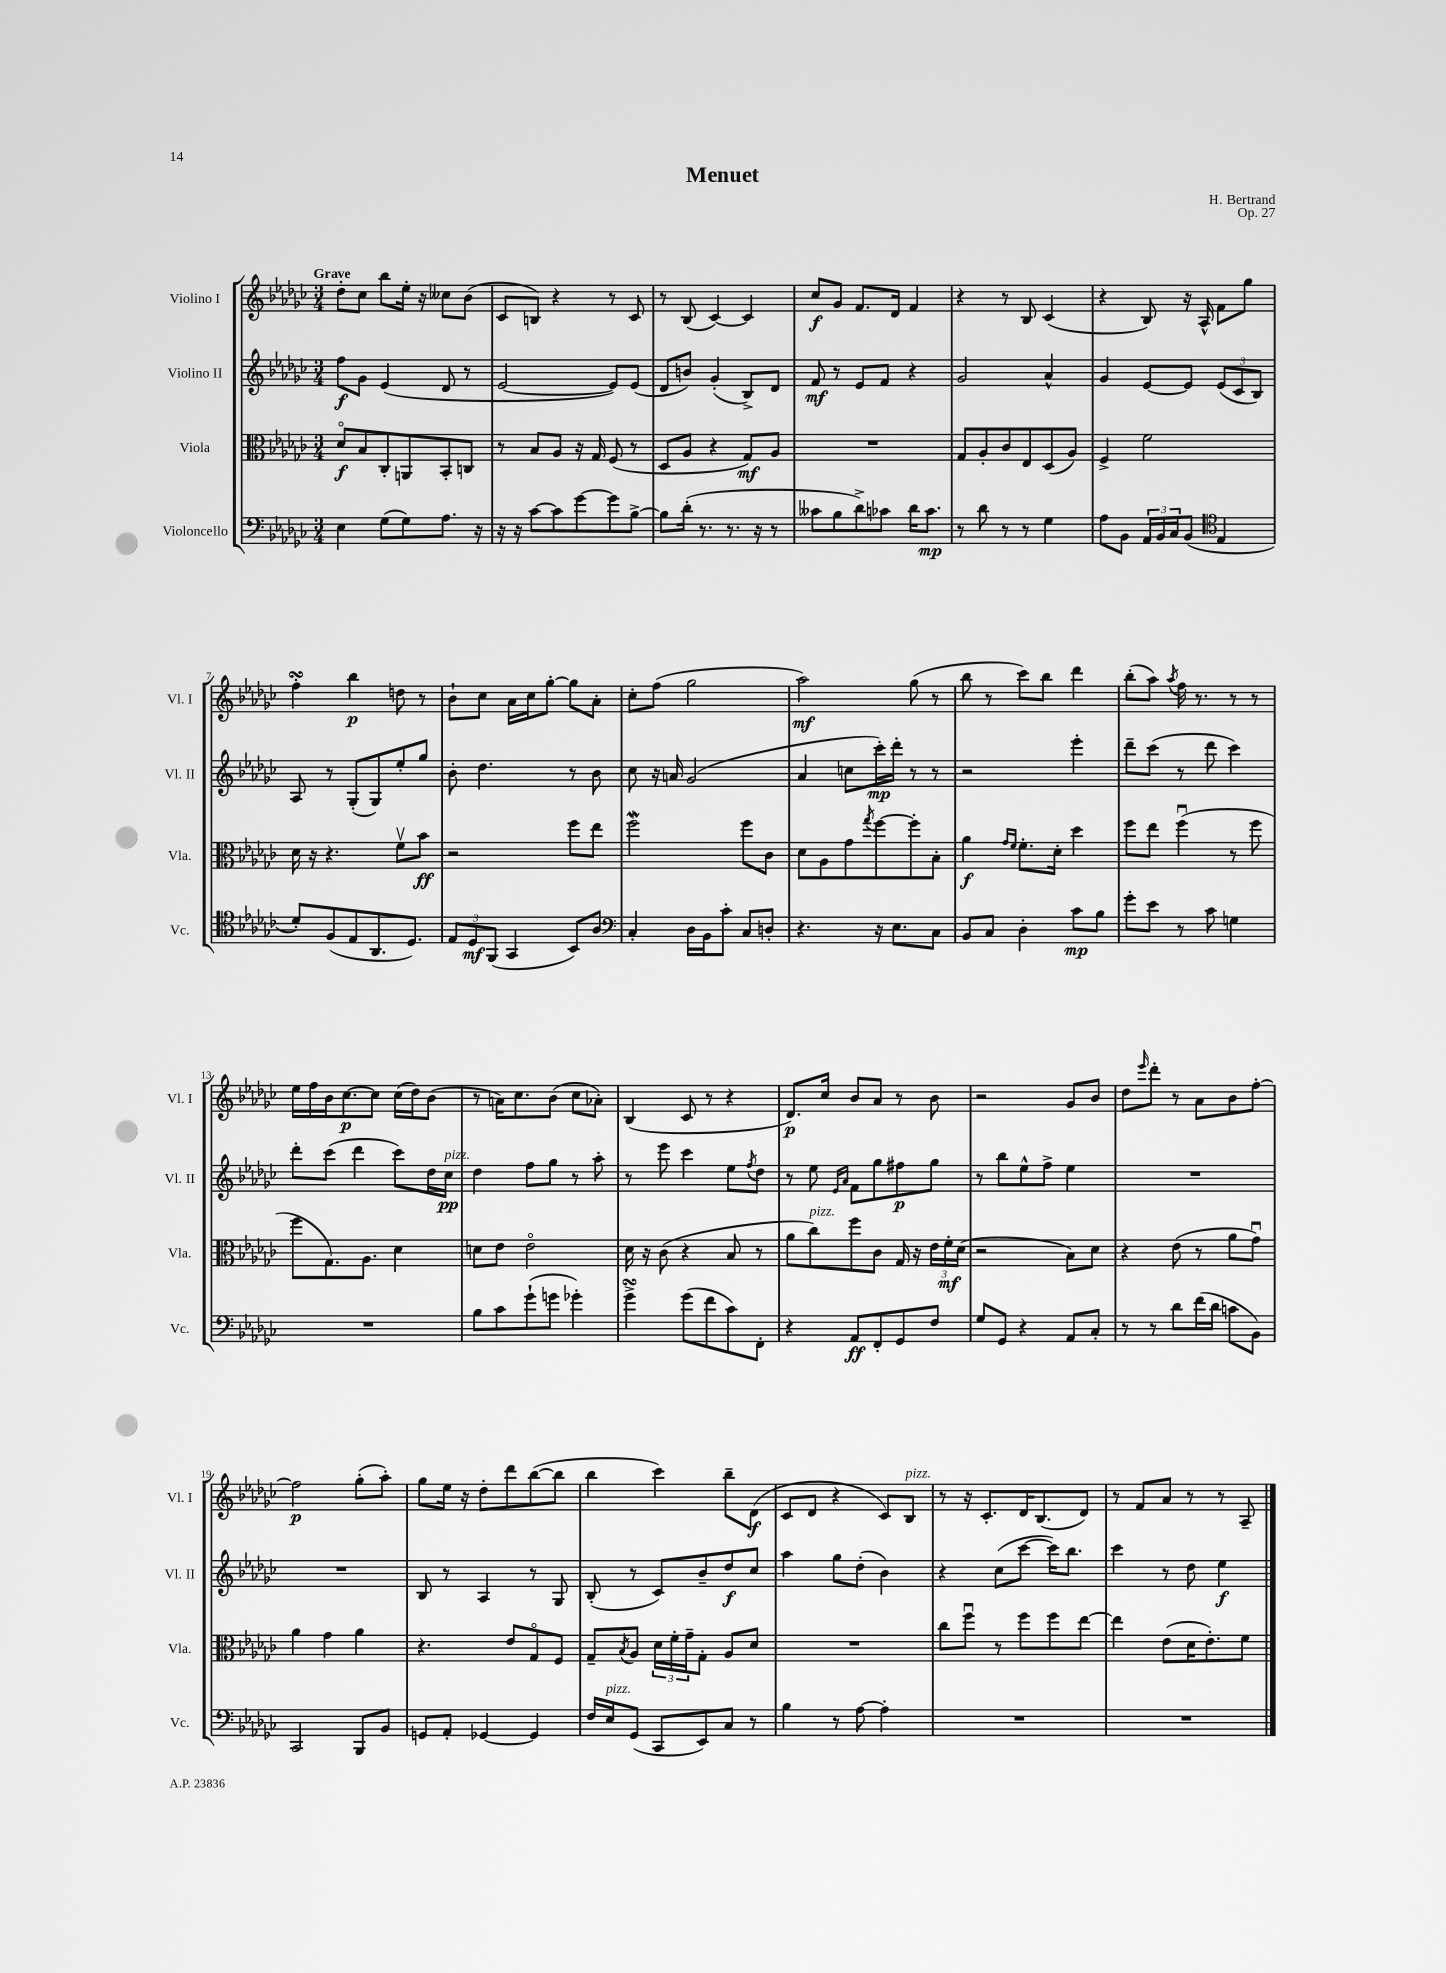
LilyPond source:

\header { title = "Menuet" composer = "H. Bertrand" opus = "Op. 27" }
<<
\new StaffGroup <<
\new Staff = "s0" \with { instrumentName = "Violino I" shortInstrumentName = "Vl. I" } {
    \clef treble \key ges \major \numericTimeSignature \time 3/4 \tempo "Grave"
    des''8-. ces''8 bes''8 ees''16-. r16 ceses''8 bes'8( |
    ces'8 b8) r4 r8 ces'8 |
    r8 bes8( ces'4~) ces'4 |
    ces''8\f ges'8 f'8. des'16 f'4 |
    r4 r8 bes8 ces'4( |
    r4 bes8) r16 aes16-^ f'8 ges''8 |
    f''4-.\turn bes''4\p d''8 r8 |
    bes'8-! ces''8 aes'16 ces''16 ges''8~-. ges''8 aes'8-. |
    ces''8-. f''8( ges''2 |
    aes''2\mf) ges''8( r8 |
    bes''8 r8 ces'''8) bes''8 des'''4 |
    bes''8-.( aes''8) \acciaccatura { aes''8 } f''16 r8. r8 r8 |
    ees''16 f''16 bes'16 ces''8.~\p ces''8 ces''16( des''16) bes'8( |
    r8 a'16) ces''8. bes'8( ces''8 aes'8-.) |
    bes4( ces'8 r8 r4 |
    des'8.\p) ces''16 bes'8 aes'8 r8 bes'8 |
    r2 ges'8 bes'8 |
    des''8 \grace { ees'''16 } des'''8-. r8 aes'8 bes'8 f''8~-. |
    f''2\p ges''8-.( aes''8-.) |
    ges''8 ees''16 r16 des''8-. des'''8 bes''8~( bes''8 |
    bes''4 ces'''4) bes''8-- des'8\f( |
    ces'8 des'8 r4 ces'8) bes8^\markup { \italic "pizz." } |
    r8 r16 ces'8.-. des'16 bes8.( des'8) |
    r8 f'8 aes'8 r8 r8 aes8-- \bar "|." |
}
\new Staff = "s1" \with { instrumentName = "Violino II" shortInstrumentName = "Vl. II" } {
    \clef treble \key ges \major \numericTimeSignature \time 3/4
    f''8\f ges'8 ees'4( des'8 r8 |
    ees'2~ ees'8) ees'8( |
    des'8 b'8) ges'4-.( bes8->) des'8 |
    f'8\mf r8 ees'8 f'8 r4 |
    ges'2 aes'4-^ |
    ges'4 ees'8~ ees'8 \tuplet 3/2 { ees'8( ces'8 bes8) } |
    aes8 r8 ges8-.( ges8) ees''8-. ges''8 |
    bes'8-. des''4. r8 bes'8 |
    ces''8 r16 a'16 ges'2( |
    aes'4 c''8 ces'''16-.\mp) des'''16-. r8 r8 |
    r2 ees'''4-. |
    des'''8-- ces'''8( r8 des'''8 ces'''4) |
    des'''8-. ces'''8( des'''4 ces'''8) des''16 ces''16\pp^\markup { \italic "pizz." } |
    des''4 f''8 ges''8 r8 aes''8-. |
    r8 ees'''8 ces'''4 ees''8 \acciaccatura { f''8 } des''8 |
    r8 ees''8 \grace { ees'16 aes'16 } f'8 ges''8 fis''8\p ges''8 |
    r8 bes''8 ees''8-^ f''8-> ees''4 |
    R2. |
    R2. |
    bes8 r8 aes4 r8 ges8 |
    bes8-.( r8 ces'8) bes'8-- des''8\f ces''8 |
    aes''4 ges''8 des''8-.( bes'4) |
    r4 ces''8( ces'''8~ ces'''16) bes''8. |
    ces'''4 r8 des''8 ees''4\f \bar "|." |
}
\new Staff = "s2" \with { instrumentName = "Viola" shortInstrumentName = "Vla." } {
    \clef alto \key ges \major \numericTimeSignature \time 3/4
    des'8\flageolet\f bes8 ces8-. a,8 bes,8-. c8 |
    r8 bes8 aes8 r16 ges16 f8( r8 |
    des8 aes8 r4 ges8\mf) aes8 |
    R2. |
    ges8 aes8-. ces'8 ees8 des8( aes8) |
    f4-> f'2 |
    des'16 r16 r4. f'8\upbow bes'8\ff |
    r2 f''8 ees''8 |
    f''2\mordent f''8 ces'8 |
    des'8 aes8 ges'8 \acciaccatura { ges''8 } f''8~ f''8-. bes8-. |
    aes'4\f \grace { ges'16 f'16 } f'8.-. des'16-. des''4 |
    f''8 ees''8 f''4\downbow( r8 f''8 |
    f''8 ges8.) aes8. des'4 |
    d'8 ees'8 ees'2\flageolet |
    des'16 r16 ces'8( r4 bes8 r8 |
    aes'8 ces''8^\markup { \italic "pizz." }) f''8 ces'8 ges16 r16 \tuplet 3/2 { ees'16 f'16-.\mf des'16( } |
    r2 bes8) des'8 |
    r4 ees'8( r8 aes'8 ges'8\downbow) |
    aes'4 ges'4 aes'4 |
    r4. ees'8 ges8\flageolet f8 |
    ges8-- \acciaccatura { bes8 } aes8 \tuplet 3/2 { des'16 f'16-. ges'16-- } ges8-. aes8 des'8 |
    R2. |
    ces''8 f''8\downbow r8 f''8 f''8 ees''8~ |
    ees''4 ees'8( des'16 ees'8.-.) f'8 \bar "|." |
}
\new Staff = "s3" \with { instrumentName = "Violoncello" shortInstrumentName = "Vc." } {
    \clef bass \key ges \major \numericTimeSignature \time 3/4
    ees4 ges8( ges8) aes8. r16 |
    r16 r16 ces'8~ ces'8 ges'8~ ges'8 bes8~-> |
    bes8 des'16-.( r8. r8. r16 r8 |
    ceses'8 bes8 des'8->) ces'8 des'16 ces'8.\mp |
    r8 des'8 r8 r8 ges4 |
    aes8 bes,8 \tuplet 3/2 { aes,16 bes,16 ces16 } bes,8( \clef tenor ees4 |
    des'8-.) f8( ees8 aes,8. des8.) |
    \tuplet 3/2 { ees8 des8\mf f,8( } ges,4 bes,8) aes8 |
    \clef bass ces4-. des16 bes,16 ces'8-. ces8 d8-. |
    r4. r16 ees8. ces8 |
    bes,8 ces8 des4-. ces'8\mp bes8 |
    ges'8-. ees'8 r8 ces'8 g4 |
    R2. |
    bes8 ces'8 ges'8-!( g'8 ges'4-.) |
    ges'4->\turn ges'8( f'8 ces'8) f,8-. |
    r4 aes,8\ff f,8-. ges,8 f8 |
    ges8 ges,8 r4 aes,8 ces8-. |
    r8 r8 des'8 f'16( des'16 c'8 bes,8) |
    ces,2 bes,,8 bes,8 |
    g,8 aes,8-. ges,4~ ges,4 |
    f16 ees16^\markup { \italic "pizz." } ges,8( ces,8 ees,8) ces8 r8 |
    bes4 r8 aes8~ aes4-. |
    R2. |
    R2. \bar "|." |
}
>>
>>
